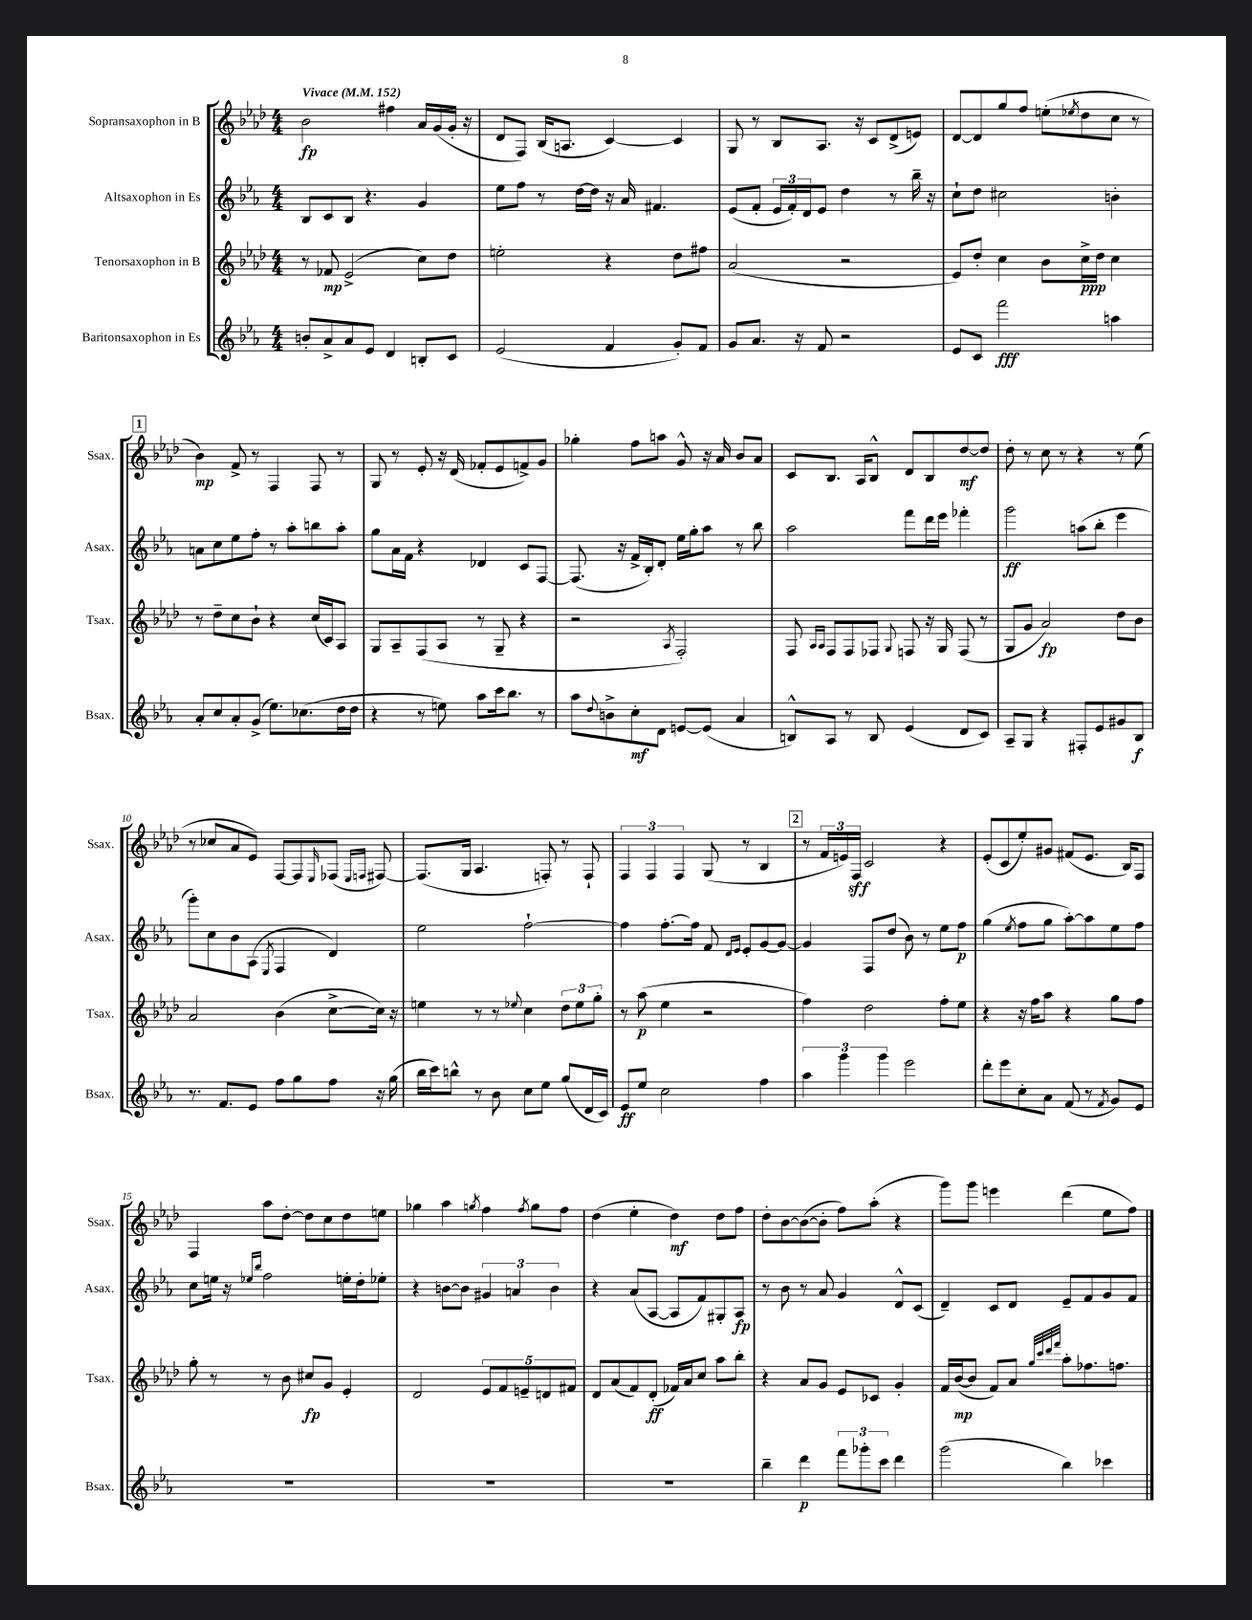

**kern	**kern	**kern	**kern
*staff4	*staff3	*staff2	*staff1
*clefG2	*clefG2	*clefG2	*clefG2
*k[b-e-a-]	*k[b-e-a-d-]	*k[b-e-a-]	*k[b-e-a-d-]
*M4/4	*M4/4	*M4/4	*M4/4
*MM152	*MM152	*MM152	*MM152
8b'	8r	8B-	2b-
8a-^	8f-	8c	.
8a-	(2e-^	8B-	.
8e-	.	4.r	.
4d	.	.	4ff#
8B'	8cc)	4g	16a-
.	.	.	(16g
8c	8dd-	.	16g'
.	.	.	16r
=	=	=	=
(2e-	2ee'	8ee-	8d-
.	.	8ff	8F)
.	.	8r	(16B-
.	.	.	8.A
.	.	[16dd	.
.	.	16dd]	.
4f	4r	16r	[4c)
.	.	16a-	.
.	.	4.f#	.
8g')	8dd-	.	4c]
8f	8ff#	.	.
=	=	=	=
8g	(2a-	(8e-	8G
8.a-	.	8f'	8r
.	.	24e-	8B-
.	.	24f')	.
16r	.	.	.
.	.	24d	.
8f	.	8e-	8.A-
2r	2r	4dd	.
.	.	.	16r
.	.	.	8c
.	.	8r	(8d-^
.	.	16bb-~	8e)
.	.	16r	.
=	=	=	=
8e-	8e-)	8cc`	[8d-
8c	8dd-'	8dd	8d-]
2fff	4cc	2cc#	8gg
.	.	.	8ff
.	8b-	.	(8ee'
.	.	.	8qee-
.	16cc^	.	8dd-
.	16dd-	.	.
4aa	4cc	4b'	8cc
.	.	.	8r
=	=	=	=
8a-'	8r	8a	4b-)
8cc	8dd-~	8cc	.
8a-'	8cc	8ee-	8f^
(8g^	8b-`	8ff'	8r
8.ee-)	4r	8r	4F
.	.	8aa-'	.
(8.cc-	.	.	.
.	(16cc	8bb	8F
.	16c)	.	.
16dd	8A-	8aa-'	8r
16dd	.	.	.
=	=	=	=
4r	8G	8gg	8G
.	8A-~	16a-	8r
.	.	16f	.
8r	(8F	4r	8e-'
8ee)	8A-	.	16r
.	.	.	(16d-
8aa-	8r	4d-	8f-'
16ccc	8G~	.	8e-
8.bb-	.	.	.
.	4r	8c	8f^)
8r	.	[8F	8g
=	=	=	=
8aa-	2r	(8.F]	4gg-'
8qqdd	.	.	.
8b^	.	.	.
.	.	16r	.
8cc'	.	16f^	8ff
.	.	16B-')	.
8d	.	8d'	8aa
.	8qA-	.	.
[8e	2F')	16ee-	8g^^
.	.	16gg'	.
(8e]	.	8aa-	16r
.	.	.	16a-
4a-	.	8r	8b-
.	.	8bb-	8a-
=	=	=	=
8B^^)	8F	2aa-	8c
.	16qqA-	.	.
.	16qqA-	.	.
8A-	8F	.	8.B-
8r	8F	.	.
.	.	.	16A-
8B	8F-	.	8B-^^
.	8qqG	.	.
(4e-	8F	8fff	8d-
.	16r	16ddd	8B-
.	16G	16eee-	.
8d	(8F	4fff-'	[8dd-
8c)	8r	.	8dd-]
=	=	=	=
8A-~	8G	2ggg	8dd-'
8G	8g	.	8r
4r	2a-)	.	8cc
.	.	.	8r
8F#'	.	(8aa	4r
8e-	.	8bb-'	.
8g#	8dd-	4eee-	8r
8B-	8b-	.	(8ee-
=	=	=	=
8.r	2a-	8ggg')	8r
.	.	8cc	8cc-
8.f	.	.	.
.	.	8b-	8a-
8e-	.	(8A-	8e-)
.	.	8qE-	.
8ff	(4b-	4F	[8F
8gg	.	.	8F]
.	.	.	16qqE-
8ff	[8cc^	4d)	(8F-
.	.	.	16qqE-
.	.	.	16qqF
16r	16cc])	.	[8F#)
(16gg	16r	.	.
=	=	=	=
16bb-	4ee	2ee-	(8.F#]
16ccc)	.	.	.
8bb^^	.	.	.
.	.	.	16G
8r	8r	.	4.A-
8b-	8r	.	.
.	8qqee-	.	.
8cc	4cc	[2ff`	.
8ee-	.	.	8F')
(8gg	12dd-	.	8r
.	12ee-	.	.
16d	.	.	8F`
.	12gg'	.	.
16c)	.	.	.
=	=	=	=
8e-	8r	4ff]	6F
8ee-	(8aa-	.	.
.	.	.	6F
2cc	4ee-	[8.ff'	.
.	.	.	6F
.	.	16ff]	.
.	2r	8f	(8G
.	.	16qqd	.
.	.	16qqe-	.
.	.	8e-'	8r
4ff	.	[8g	4B-
.	.	8g_	.
=	=	=	=
6aa-	4ff)	4g]	8r
.	.	.	24f
6ggg	.	.	24e)
.	.	.	24F
.	2dd-	8F	2c
6ggg	.	.	.
.	.	(8dd	.
2eee-	.	8b-)	.
.	.	8r	.
.	8ff'	8ee-	4r
.	8ee-	8ff	.
=	=	=	=
8ddd'	4r	(4gg	(8e-'
8eee-	.	.	8c
.	.	8qee-	.
8cc'	16r	8ff	8ee-')
.	16ff	.	.
8a-	8aa-	8gg	8g#
(8f	4r	[8aa-')	(8f#
8r	.	8aa-]	8.e-
8qf	.	.	.
8g)	8gg	8ee-	.
.	.	.	16B-)
8e-	8ff	8ff	8F
=	=	=	=
1r	8gg'	8cc	4F
.	8r	16ee	.
.	.	16r	.
.	.	16qqee-	.
.	.	16qqbb-	.
.	8r	2ff	8aa-
.	8b-	.	[8dd-'
.	8cc#	.	8dd-]
.	8g	.	8cc
.	4e-'	16ee'	8dd-
.	.	16dd'	.
.	.	8ee-'	8ee
=	=	=	=
1r	2d-	4r	4gg-
.	.	[8b	4aa-
.	.	8b]	.
.	.	.	8qgg
.	10e-	6g#	4ff
.	10f	.	.
.	.	6a	.
.	10e~	.	.
.	.	.	8qff
.	.	.	8gg
.	10d	.	.
.	.	6b	.
.	.	.	8ff
.	10f#	.	.
=	=	=	=
1r	8d-	4r	(4dd-
.	(8a-	.	.
.	8f)	(8a-	4ee-'
.	(8d-'	[8A-	.
.	16f-)	8A-]	4dd-)
.	16a-	.	.
.	8cc	8f)	.
.	8aa-	8G#'	8dd-
.	8bb-'	8A-	8ff
=	=	=	=
4bb-~	4r	8r	8dd-'
.	.	8b-	[8b-
4ddd	8a-	8r	(8b-_
.	8g	8a-	8b-']
12fff	8e-	4g	8ff)
12ggg-'	.	.	.
.	8c-	.	(8aa-'
12ccc	.	.	.
4ddd	4g'	8d^^	4r
.	.	(8c	.
=	=	=	=
(2ggg	16f	4d~)	8ggg)
.	([16b-	.	.
.	8b-]	.	8ggg
.	8f)	8c	4eee
.	8a-	8d	.
.	32qqgg	.	.
.	32qqccc	.	.
.	32qqddd-	.	.
.	32qqfff	.	.
4bb-)	8aa-'	8e-~	(4ddd-
.	8.ff-	8f	.
4ccc-	.	8g	8ee-
.	8.ff	.	.
.	.	8f	8ff)
==	==	==	==
*-	*-	*-	*-
